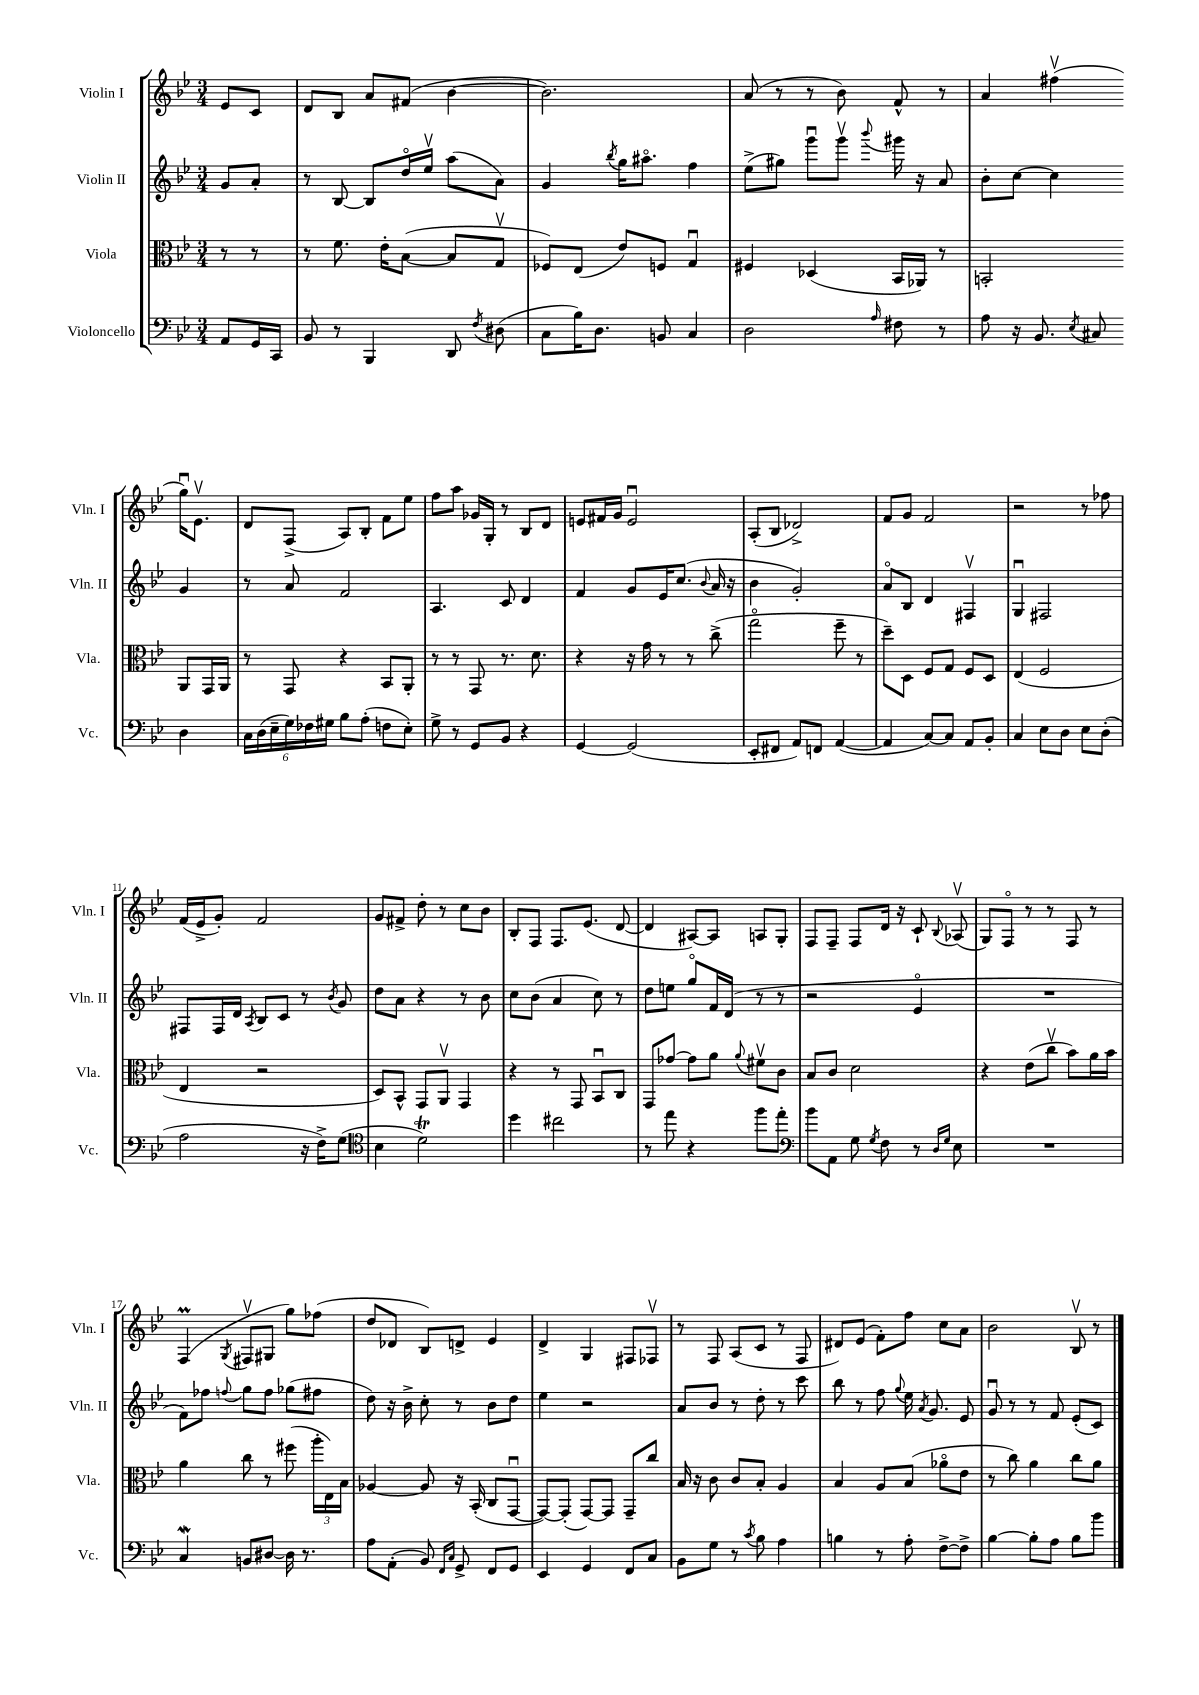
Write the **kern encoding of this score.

**kern	**kern	**kern	**kern
*staff4	*staff3	*staff2	*staff1
*clefF4	*clefC3	*clefG2	*clefG2
*k[b-e-]	*k[b-e-]	*k[b-e-]	*k[b-e-]
*M3/4	*M3/4	*M3/4	*M3/4
8AA	8r	8g	8e-
16GG	8r	8a'	8c
16CC	.	.	.
=	=	=	=
8BB-	8r	8r	8d
8r	8.f	[8B-	8B-
4BBB-	.	8B-]	8a
.	16e-'	.	.
.	([8B-	16ddo	(8f#
.	.	16ee-v	.
8DD	8B-]	(8aa	[4b-
8qF	.	.	.
(8D#	8Gv	8a)	.
=	=	=	=
8C	8F-)	4g	2.b-])
16B-)	(8E-	.	.
8.D	.	.	.
.	.	8qbb-	.
.	8e-)	16gg	.
.	.	8.aa#o	.
8BB	8F	.	.
4C	4Gu	4ff	.
=	=	=	=
2D	4F#	(8ee-^	(8a
.	.	8gg#)	8r
.	(4D-	8gggu	8r
.	.	8gggv	8b-)
16qqA	.	8qqbbb-	.
8F#	16BB-	16ggg#	8f^^
.	16AA-)	16r	.
8r	8r	8a	8r
=	=	=	=
8A	2BB'	8b-'	4a
16r	.	[8cc	.
8.BB-	.	.	.
.	.	4cc]	(4ff#v
8qE-	.	.	.
8C#	.	.	.
4D	8AA	4g	16ggu)
.	.	.	8.e-v
.	16GG	.	.
.	16AA	.	.
=	=	=	=
24C	8r	8r	8d
(24D	.	.	.
24E-~	.	.	.
24G)	8GG	8a	(8F^
24F-	.	.	.
24G#	.	.	.
8B-	4r	2f	8A)
(8A'	.	.	8B-'
8F	8BB-	.	8f
8E-')	8AA'	.	8ee-
=	=	=	=
8G^	8r	4.A	8ff
8r	8r	.	8aa
8GG	8GG	.	16g-
.	.	.	16G'
8BB-	8.r	8c	8r
4r	.	4d	8B-
.	8.d	.	.
.	.	.	8d
=	=	=	=
[4GG	4r	4f	8e
.	.	.	16f#
.	.	.	16g
(2GG]	16r	8g	2eu
.	16g	.	.
.	8r	16e-	.
.	.	(8.cc	.
.	8r	.	.
.	.	8qqb-	.
.	(8cc^	16a	.
.	.	16r	.
=	=	=	=
8EE-'	2ggo	4b-	(8A'
8FF#	.	.	8B-
8AA)	.	2g')	2d-^)
8FF	.	.	.
([4AA	8ff~	.	.
.	8r	.	.
=	=	=	=
4AA]	8dd~)	8ao	8f
.	8D	8B-	8g
[8C)	8F	4d	2f
8C]	8G	.	.
8AA	8F	4F#v	.
8BB-'	8D	.	.
=	=	=	=
4C	(4E-	4Gu	2r
8E-	2F	2F#	.
8D	.	.	.
8E-	.	.	8r
(8D'	.	.	8ff-
=	=	=	=
2A	4E-	8F#	(16f
.	.	.	16e-^
.	.	16F#	8g')
.	.	16d	.
.	.	8qA	.
.	2r	8B-	2f
.	.	8c	.
16r	.	8r	.
16F^)	.	.	.
.	.	8qb-	.
(8G	.	8g	.
=	=	=	=
*clefC4	*	*	*
4B-	8D)	8dd	8g
.	8BB-^^	8a	8f#^
2d)	8GG	4r	8dd'
.	8AAv	.	8r
.	4GG	8r	8cc
.	.	8b-	8b-
=	=	=	=
4dd	4r	8cc	8B-'
.	.	(8b-	8F
2cc#	8r	4a	8.F
.	8GG	.	.
.	.	.	(8.e-
.	8BB-u	8cc)	.
.	8C	8r	[8d
=	=	=	=
8r	8GG	8dd	4d]
8ee-	[8g-	8ee	.
4r	8g-]	8ggo	[8A#)
.	8a	16f	8A#]
.	.	(16d	.
.	8qqa	.	.
8ff	8f#v	8r	8A
8ee-'	8c	8r	8G'
=	=	=	=
*clefF4	*	*	*
8b-	8B-	2r	8F
8AA	8c	.	8F~
8G	2d	.	8F
8qG	.	.	.
8F	.	.	16d
.	.	.	16r
8r	.	4e-o	8c`
16qqD	.	.	.
16qqG	.	.	8qqB-
8E-	.	.	(8A-v
=	=	=	=
2.r	4r	2.r	8G)
.	.	.	8Fo
.	(8e-	.	8r
.	8ccv	.	8r
.	8b-)	.	8F
.	16a	.	8r
.	16b-	.	.
=	=	=	=
4C	4a	8f)	(4F
.	.	8ff-	.
.	.	8qqff	8qG
8BB	8cc	8gg	8F#v
[8D#	8r	8ff	8G#
16D#]	(8ff#	(8gg-	8gg)
8.r	.	.	.
.	24aa'	8ff#	(8ff-
.	24E-)	.	.
.	24B-	.	.
=	=	=	=
8A	[4A-	8dd)	8dd
(8AA'	.	16r	8d-
.	.	16b-^	.
8BB-)	8A-]	8cc'	8B-)
16qqFF	.	.	.
16qqC	.	.	.
8GG^	16r	8r	8d^
.	(16BB-'	.	.
8FF	8C	8b-	4e-
8GG	[8GGu	8dd	.
=	=	=	=
4EE-	8GG_)	4ee-	4d^
.	(8GG']	.	.
4GG	[8GG)	2r	4G
.	8GG]	.	.
8FF	8GG~	.	8F#
8C	8cc	.	8F-v
=	=	=	=
8BB-	16B-	8a	8r
.	16r	.	.
8G	8c	8b-	8F
8r	8c	8r	(8A
8qc	.	.	.
8B-	8B-'	8dd'	8c
4A	4A	8r	8r
.	.	8ccc	8F
=	=	=	=
4B	4B-	8bb-	8d#)
.	.	8r	(8e-
8r	8A	8ff	8f')
.	.	8qqgg	.
8A'	(8B-	16ee-	8ff
.	.	8qa	.
.	.	8.g	.
[8F^	8a-o	.	8cc
8F^]	8e-	8e-	8a
=	=	=	=
[4B-	8r	8gu	2b-
.	8cc)	8r	.
8B-']	4a	8r	.
8A	.	8f	.
8B-	8cc	(8e-'	8B-v
8b-	8a	8c)	8r
==	==	==	==
*-	*-	*-	*-
